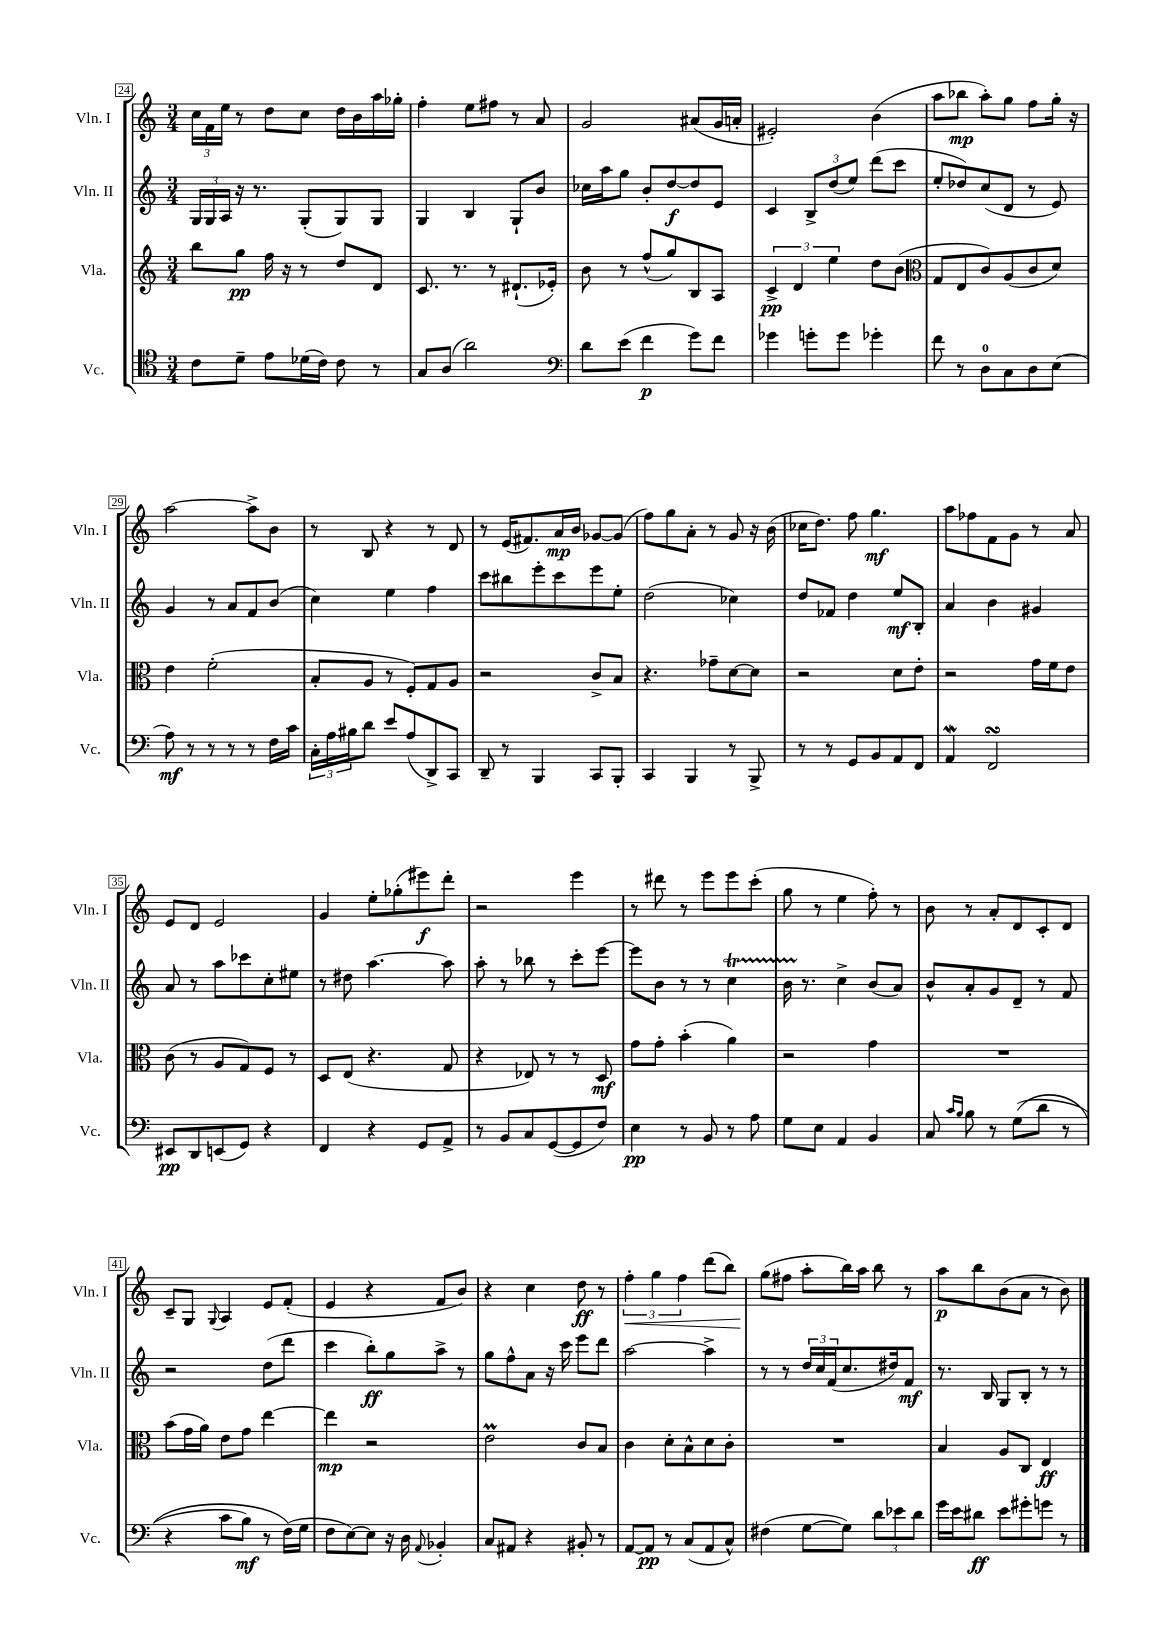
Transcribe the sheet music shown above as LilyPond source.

<<
\new StaffGroup <<
\new Staff = "s0" \with { instrumentName = "Vln. I" shortInstrumentName = "Vln. I" } {
    \clef treble \key c \major \numericTimeSignature \time 3/4
    \tuplet 3/2 { c''16 f'16 e''16 } r8 d''8 c''8 d''16 b'16 a''16 ges''16-. |
    f''4-. e''8 fis''8 r8 a'8 |
    g'2 ais'8( g'16 a'16-. |
    eis'2-.) b'4( |
    a''8 bes''8\mp a''8-.) g''8 f''8 g''16-. r16 |
    a''2~ a''8-> b'8 |
    r8 b8 r4 r8 d'8 |
    r8 e'16( fis'8.) a'16\mp b'16 ges'8~ ges'8( |
    f''8) g''8 a'8-. r8 g'8 r16 b'16( |
    ces''16 d''8.) f''8 g''4.\mf |
    a''8 fes''8 f'8 g'8 r8 a'8 |
    e'8 d'8 e'2 |
    g'4 e''8-. ges''8-.( eis'''8\f) d'''8-. |
    r2 e'''4 |
    r8 dis'''8 r8 e'''8 e'''8 c'''8-.( |
    g''8 r8 e''4 f''8-.) r8 |
    b'8 r8 a'8-. d'8 c'8-. d'8 |
    c'8-- g8 \appoggiatura { g8 } a4 e'8 f'8-.( |
    e'4 r4 f'8 b'8) |
    r4 c''4 d''8\ff r8 |
    \tuplet 3/2 { f''4-.\< g''4 f''4 } d'''8( b''8) |
    g''8\!( fis''8 a''8-. b''16) a''16 b''8 r8 |
    a''8\p b''8 b'8( a'8 r8 b'8) \bar "|." |
}
\new Staff = "s1" \with { instrumentName = "Vln. II" shortInstrumentName = "Vln. II" } {
    \clef treble \key c \major \numericTimeSignature \time 3/4
    \tuplet 3/2 { g16 g16 a16 } r16 r8. g8-.( g8) g8 |
    g4 b4 g8-! b'8 |
    ces''16 a''16 g''8 b'8-. d''8~\f d''8 e'8 |
    c'4 \tuplet 3/2 { b8-> d''8( e''8) } d'''8( c'''8 |
    e''8-. des''8) c''8( d'8 r8 e'8) |
    g'4 r8 a'8 f'8 b'8( |
    c''4) e''4 f''4 |
    c'''8 bis''8 e'''8-. c'''8 e'''8 e''8-. |
    d''2( ces''4) |
    d''8 fes'8 d''4 e''8\mf b8-. |
    a'4 b'4 gis'4 |
    a'8 r8 a''8 ces'''8 c''8-. eis''8 |
    r8 dis''8 a''4.~ a''8 |
    a''8-. r8 bes''8 r8 c'''8-. e'''8~ |
    e'''8 b'8 r8 r8 c''4\startTrillSpan |
    b'16 r8.\stopTrillSpan c''4-> b'8( a'8) |
    b'8-^ a'8-. g'8 d'8-- r8 f'8 |
    r2 d''8( d'''8 |
    c'''4 b''8-.\ff) g''8 a''8-> r8 |
    g''8 f''8-^ a'8 r16 c'''16 e'''8 d'''8 |
    a''2~ a''4-> |
    r8 r8 \tuplet 3/2 { d''16 c''16 f'16( } c''8. dis''16) f'8\mf |
    r8. b16 g8 b8-. r8 r8 \bar "|." |
}
\new Staff = "s2" \with { instrumentName = "Vla." shortInstrumentName = "Vla." } {
    \clef treble \key c \major \numericTimeSignature \time 3/4
    b''8 g''8\pp f''16 r16 r8 d''8 d'8 |
    c'8. r8. r8 dis'8.-!( ees'16-.) |
    b'8 r8 f''8-^( g''8) b8 a8 |
    \tuplet 3/2 { c'4->\pp d'4 e''4 } d''8 b'8( |
    \clef alto g8 e8 c'8) a8( c'8 d'8) |
    e'4 f'2-.( |
    b8-. a8 r8 f8-.) g8 a8 |
    r2 c'8-> b8 |
    r4. ges'8-- d'8~ d'8 |
    r2 d'8 e'8-. |
    r2 g'16 f'16 e'8 |
    c'8( r8 a8 g8) f8 r8 |
    d8 e8( r4. g8 |
    r4 ees8) r8 r8 d8\mf |
    g'8 g'8-. b'4-.( a'4) |
    r2 g'4 |
    R2. |
    b'8( g'16 a'16) e'8 g'8 e''4~ |
    e''4\mp r2 |
    e'2\prall c'8 b8 |
    c'4 d'8-. b8-^ d'8 c'8-. |
    R2. |
    b4 a8 c8 e4\ff \bar "|." |
}
\new Staff = "s3" \with { instrumentName = "Vc." shortInstrumentName = "Vc." } {
    \clef tenor \key c \major \numericTimeSignature \time 3/4
    c'8 d'8-- e'8 des'16( c'16) c'8 r8 |
    g8 a8( a'2) |
    \clef bass d'8 e'8( f'4\p g'8) f'8 |
    ges'4 g'8-. g'8 ges'4-. |
    f'8 r8 d8-0 c8 d8 e8( |
    a8\mf) r8 r8 r8 r8 f16 c'16 |
    \tuplet 3/2 { c16-. a16 bis16 } d'8 e'8 a8( d,8->) c,8 |
    d,8-- r8 b,,4 c,8 b,,8-. |
    c,4 b,,4 r8 b,,8-> |
    r8 r8 g,8 b,8 a,8 f,8 |
    a,4\mordent f,2\turn |
    eis,8\pp d,8 e,8( g,8) r4 |
    f,4 r4 g,8 a,8-> |
    r8 b,8 c8 g,8~( g,8 f8) |
    e4\pp r8 b,8 r8 a8 |
    g8 e8 a,4 b,4 |
    c8 \grace { c'16 b16 } b8 r8 g8(\( d'8 r8 |
    r4 c'8 b8\mf) r8 f16(\) g16 |
    f8 e8~) e8 r16 d16 \appoggiatura { a,8 } bes,4-. |
    c8 ais,8 r4 bis,8-. r8 |
    a,8~ a,8\pp r8 c8( a,8 c8-^) |
    fis4( g8~ g8) \tuplet 3/2 { d'8 ees'8 d'8 } |
    g'16 e'16 dis'8\ff e'8 gis'8-. g'8 r8 \bar "|." |
}
>>
>>
\layout { \context { \Score currentBarNumber = #24 \override BarNumber.stencil = #(make-stencil-boxer 0.1 0.3 ly:text-interface::print) } }
